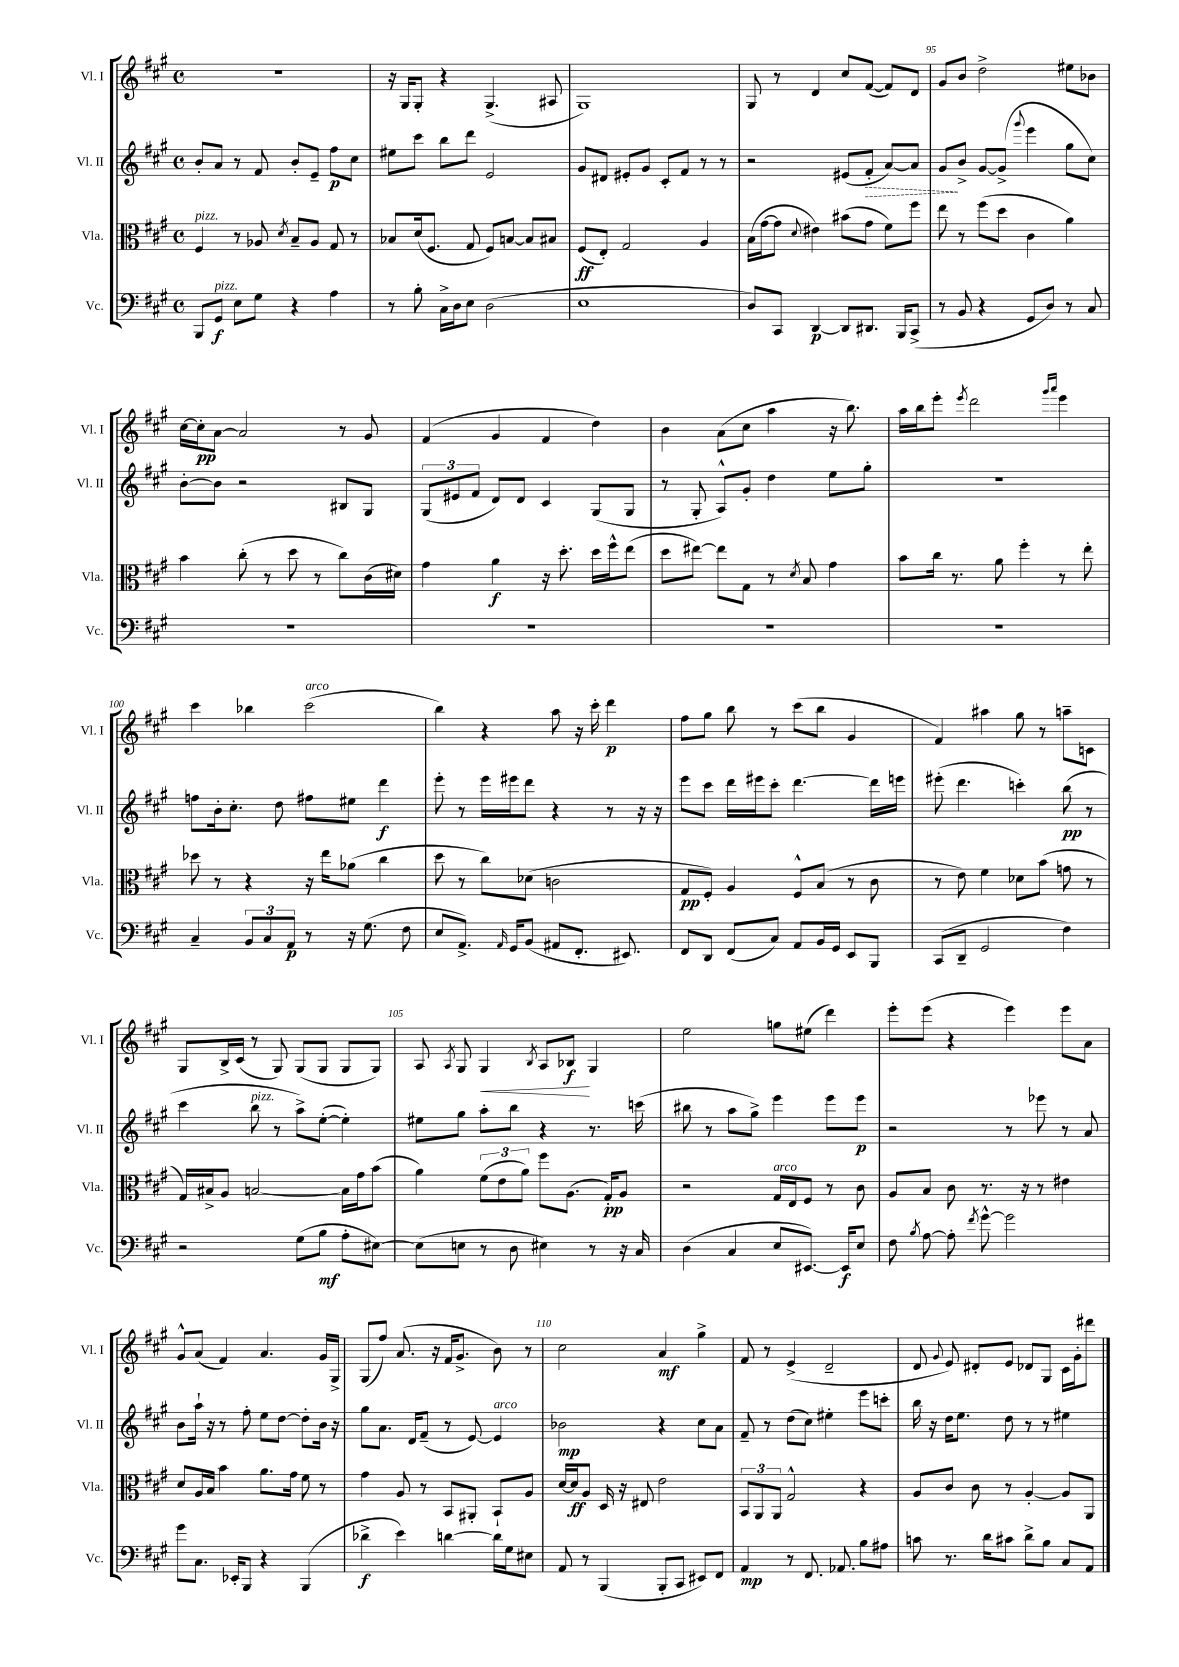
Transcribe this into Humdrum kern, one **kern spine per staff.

**kern	**kern	**kern	**kern
*staff4	*staff3	*staff2	*staff1
*clefF4	*clefC3	*clefG2	*clefG2
*k[f#c#g#]	*k[f#c#g#]	*k[f#c#g#]	*k[f#c#g#]
*M4/4	*M4/4	*M4/4	*M4/4
*met(c)	*met(c)	*met(c)	*met(c)
8BBB/L	4F#/	8b'/L	1r
8GG#/J	.	8a/J	.
8E\L	8r	8r	.
8G#\J	8A-/	8f#/	.
.	8qd/	.	.
4r	8B~/L	8b'/L	.
.	8A-/J	8e~/J	.
4A\	8G#/	8ff#\L	.
.	8r	8cc#\J	.
=	=	=	=
8r	8B-/L	8ee#\L	16r
.	.	.	16G#/LK
8B'\	(16d/k	8ccc#\J	8G#'/J
.	8.F#/J	.	.
16C#^\LL	.	8bb\L	4r
16D\J	.	.	.
8E\J	8G#/	8ddd\J	.
(2D\	8F#/L)	2e/	(4.G#^/
.	[8B/J	.	.
.	8B/]L	.	.
.	8B#/J	.	8A#/
=	=	=	=
1E	(8F#/L	8g#/L	1G#)
.	8E'/J)	8d#/J	.
.	2G#/	8e#'/L	.
.	.	8g#/J	.
.	.	8c#'/L	.
.	.	8f#/J	.
.	4A/	8r	.
.	.	8r	.
=	=	=	=
8D/L)	(16B\LL	2r	8G#/
.	[16g#\J	.	.
8CC#/J	8g#\]J	.	8r
.	8qqd/	.	.
[4DD/	4e#\)	.	4d/
8DD/]L	(8b#\L	(8e#/L	8cc#/L
8.DD#/J	8g#\J	8f#'/J	([8f#/J
.	8f#\L)	[8a/L)	8f#/]L)
16BBB/LK	.	.	.
(8CC#^/J	8ff#\J	8a/]J	8d/J
=	=	=	=
8r	8ee\	8g#/L	8g#/L
8BB/	8r	8b^/J	8b/J
4r	(8ff#\L	[8g#/L	2dd^\
.	8dd\J	(8g#^/]J	.
.	.	8qqggg#/	.
8GG#/L	4c#\	4eee\	.
8D/J)	.	.	.
8r	4a\)	8gg#\L	8ee#\L
8C#/	.	8cc#\J)	8b-\J
=	=	=	=
1r	4b\	[8b'\L	[16cc#\LL
.	.	.	16cc#'\]J
.	.	8b\]J	[8a\J
.	(8cc#'\	2r	2a/]
.	8r	.	.
.	8dd\	.	.
.	8r	.	.
.	8cc#\L)	8B#/L	8r
.	(16c#\L	8G#/J	8g#/
.	16d#\JJ)	.	.
=	=	=	=
1r	4g#\	(12G#/L	(4f#/
.	.	12e#/	.
.	.	12f#/J	.
.	4a\	8d/L)	4g#/
.	.	8d/J	.
.	16r	4c#/	4f#/
.	8.dd'\	.	.
.	16dd\LL	(8G#/L	4dd\)
.	16ff#^^\J	.	.
.	(8ee\J	8G#/J	.
=	=	=	=
1r	8dd\L	8r	4b\
.	[8ee#\J)	8G#'/	.
.	8ee#\]L	8A^^/L)	(8a\L
.	8G#\J	8g#'/J	8cc#\J
.	8r	4dd\	4aa\
.	8qd/	.	.
.	8B/	.	.
.	4g#\	8ee\L	16r
.	.	.	8.bb\)
.	.	8gg#'\J	.
=	=	=	=
1r	8b\L	1r	16aa\LL
.	.	.	16bb\J
.	16cc#\Jk	.	8eee'\J
.	8.r	.	.
.	.	.	8qeee/
.	.	.	2ddd\
.	8a\	.	.
.	4ff#'\	.	.
.	.	.	16qqggg#/LL
.	.	.	16qqaaa/JJ
.	8r	.	4eee\
.	8ee'\	.	.
=	=	=	=
4C#~/	8dd-\	8ff\L	4ccc#\
.	8r	16b'\k	.
.	.	8.cc#'\J	.
12BB/L	4r	.	4bb-\
12C#/	.	.	.
.	.	8dd\	.
12AA/J	.	.	.
8r	16r	8ff#\L	(2ccc#\
.	16ee\LK	.	.
16r	(8a-\J	8ee#\J	.
(8.G#\	.	.	.
.	4cc#\	4ddd\	.
8F#\	.	.	.
=	=	=	=
8E/L	8dd\	8eee'\	4bb\)
8.AA^/J)	8r	8r	.
.	8cc#\L)	16eee\LL	4r
16qqAA/	.	.	.
16GG#/LK	.	16eee#\J	.
(8BB/J	(8d-\J	8ddd\J	.
8AA#/L	2c\	4r	8aa\
8.FF#'/J	.	.	16r
.	.	.	16ccc#'\
.	.	8r	4ddd\
8.EE#/)	.	.	.
.	.	16r	.
.	.	16r	.
=	=	=	=
8FF#/L	8G#/L	8eee\L	8ff#\L
8DD/J	8F#'/J)	8ccc#\J	8gg#\J
(8FF#/L	4A/	16ddd\LL	8bb\
.	.	16eee#\J	.
8C#/J)	.	8ccc#'\J	8r
8AA/L	8F#^^/L	[4.ddd\	(8ccc#\L
16BB/L	(8B/J	.	8bb\J
16GG#/JJ	.	.	.
8EE/L	8r	.	4g#/
8BBB/J	8c#\	16ddd\]LL	.
.	.	16eee\JJ	.
=	=	=	=
(8CC#/L	8r	(8eee#'\	4f#/)
8DD~/J	8e\)	4.ddd\	.
2GG#/	4f#\	.	4aa#\
.	8d-\L	4ccc'\)	8gg#\
.	(8b\J	.	8r
4F#\)	8g\	(8bb\	8aa~\L
.	8r	8r	8c\J
=	=	=	=
2r	16G#/LL)	4ccc#\	8G#/L
.	16B#^/J	.	.
.	8A/J	.	16B^/L
.	.	.	(16c#/JJ
.	[2B/	8bb\	8r
.	.	8r	8G#/)
(8G#\L	.	8aa^\L)	(8G#/L
8B\J	.	([8ee'\J	8G#/J
8A'\L	16B\]LL	4ee'\])	8G#/L
.	16g#\J	.	.
[8E#\J)	(8b\J	.	8G#/J)
=	=	=	=
(8E#\]L	4a\)	8ee#\L	8A/
.	.	.	8qA/
8E\J	.	8gg#\J	8G#/
8r	(12f#\L	8aa'\L	4G#/
.	12e\	.	.
8D\	.	8bb\J	.
.	12a\J)	.	.
.	.	.	8qB/
4E#\)	8ff#\L	4r	8A/L
.	(8.A\J	.	8B-/J
8r	.	8.r	4G#/
.	16G#'/LK)	.	.
16r	8A/J	.	.
16C#/	.	(16ccc\	.
=	=	=	=
(4D\	2r	8bb#\	2ee\
.	.	8r	.
4C#/	.	8aa\L	.
.	.	8gg#^\J)	.
8E/L	16G#/LL	4eee\	8gg\L
.	16E/J	.	.
[8.EE#/J)	8F#/J	.	(8ee#\J
.	8r	8eee\L	4ddd\)
16EE#/]LK	.	.	.
8E/J	8c#\	8eee\J	.
=	=	=	=
8F#\	8A/L	2r	8eee'\L
8qB/	.	.	.
[8A\	8B/J	.	(8eee\J
8A'\]	8c#\	.	4r
8qf#/	.	.	.
[8g#^^\	8.r	.	.
2g#\]	.	8r	4eee\)
.	16r	.	.
.	8r	8eee-\	.
.	4e#\	8r	8eee\L
.	.	8a/	8a\J
=	=	=	=
8g#\L	8d/L	8b\L	8g#^^/L
8.C#\J	16A/L	16aa`\Jk	(8a/J
.	16B/JJ	16r	.
.	4b\	8r	4f#/)
16EE-'/LK	.	.	.
8BBB/J	.	8ff#'\	.
4r	8.a\L	8ee\L	4.a/
.	.	[8dd\J	.
.	16g#\Jk	.	.
(4BBB/	8f#\	8dd'\]L	.
.	8r	16b\Jk	16g#/LL
.	.	16r	16G#^/JJ
=	=	=	=
4d-^\	4g#\	8gg#\L	(8G#/L
.	.	8.a\J	8ff#/J)
4e\)	8A/	.	(8.a/
.	.	16d/LK	.
.	8r	(8f#~/J	.
.	.	.	16r
[4d\	8BB/L	8r	16f#/LK
.	.	.	8.g#^/J
.	8AA#'/J	[8e/)	.
16d\]LL	8BB`/L	4e/]	8b\)
16G#\J	.	.	.
8E#\J	8A/J	.	8r
=	=	=	=
8AA/	[16d/LL	2b-\	2cc#\
.	16d/]J	.	.
8r	8A/J	.	.
(4BBB/	16D/	.	.
.	16r	.	.
.	8E#/	.	.
8BBB'/L	2e\	4r	4a/
8CC#/J	.	.	.
8EE#/L)	.	8cc#\L	4gg#^\
8FF#/J	.	8a\J	.
=	=	=	=
4AA/	12BB/L	8f#~/	8f#/
.	12AA/	.	.
.	.	8r	8r
.	12AA/J	.	.
8r	2G#^^/	(8dd\L	(4e^/
8.FF#/	.	8cc#\J)	.
.	.	4ee#'\	2d~/
8.AA-/	.	.	.
8B\L	4r	8eee\L	.
8A#\J	.	8ccc'\J	.
=	=	=	=
8c\	8A/L	16bb\	8d/
.	.	16r	.
.	.	.	8qqg#/
8.r	8c#/J	16dd\LK	8e/)
.	.	8.ee\J	.
.	8c#\	.	8d#'/L
16d\LK	.	.	.
8c#\J	8r	8dd\	8e/J
8d^\L	[4A'/	8r	8d-/L
8B\J	.	8r	8G#/J
8C#/L	8A/]L	4ee#\	16c#\LL
.	.	.	16g#'\J
8AA/J	8AA/J	.	8ddd#\J
==	==	==	==
*-	*-	*-	*-
